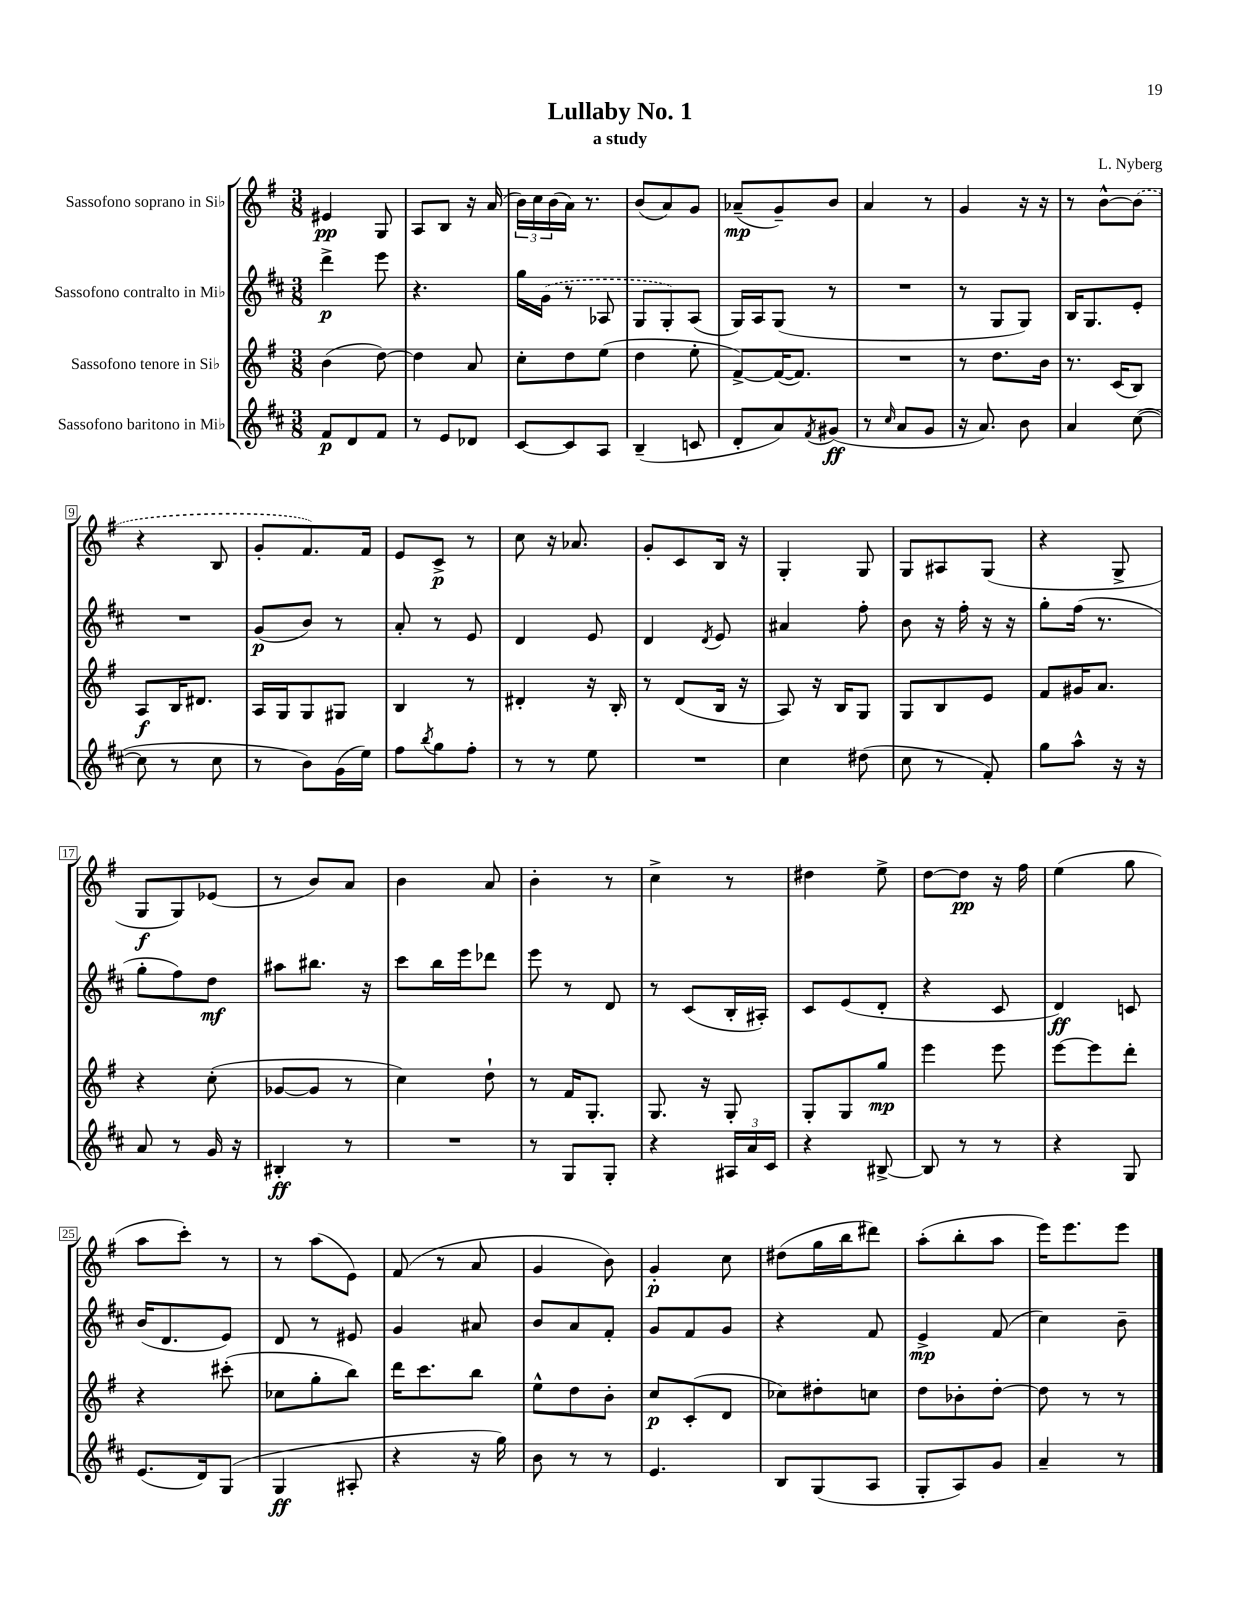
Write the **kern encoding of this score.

**kern	**kern	**kern	**kern
*staff4	*staff3	*staff2	*staff1
*clefG2	*clefG2	*clefG2	*clefG2
*k[f#c#]	*k[f#]	*k[f#c#]	*k[f#]
*M3/8	*M3/8	*M3/8	*M3/8
8f#/L	(4b\	4ddd^\	4e#/
8d/	.	.	.
8f#/J	[8dd\)	8eee\	8G/
=	=	=	=
8r	4dd\]	4.r	8A/L
8e/L	.	.	8B/J
8d-/J	8a/	.	16r
.	.	.	(16a/
=	=	=	=
[8c#/L	8cc'\L	16gg\LL	24b\LL)
.	.	.	24cc\
.	.	(16g\JJ	.
.	.	.	(24b\
8c#/]	8dd\	8r	16a\JJ)
.	.	.	8.r
8A/J	(8ee\J	8A-/	.
=	=	=	=
(4B~/	4dd\	8G/L	(8b/L
.	.	8G'/)	8a/)
8c/	8ee'\	(8A/J	8g/J
=	=	=	=
8d'/L	[8f#^/L)	16G/LL)	(8a-~/L
.	.	16A/J	.
8a/)	(16f#/_K	(8G/J	8g~/)
.	8.f#/]J)	.	.
8qf#/	.	.	.
(8g#/J	.	8r	8b/J
=	=	=	=
8r	4.r	4.r	4a/
16qqcc#/	.	.	.
8a/L	.	.	.
8g/J	.	.	8r
=	=	=	=
16r	8r	8r	4g/
8.a/)	.	.	.
.	8.dd\L	8G/L	.
8b\	.	8G/J)	16r
.	16b\Jk	.	16r
=	=	=	=
4a/	8.r	16B/LK	8r
.	.	8.G/	.
.	.	.	[8b^^\L
.	(16c/LK	.	.
([8cc#\	8B/J)	8e'/J	(8b\]J
=	=	=	=
8cc#\]	8A/L	4.r	4r
8r	16B/K	.	.
.	8.d#/J	.	.
8cc#\	.	.	8B/
=	=	=	=
8r	16A/LL	(8g/L	8g'/L
.	16G/J	.	.
8b\L)	8G/	8b/J)	8.f#/)
(16g\L	8G#/J	8r	.
16ee\JJ)	.	.	16f#/Jk
=	=	=	=
8ff#\L	4B/	8a'/	8e/L
8qbb/	.	.	.
8gg\	.	8r	8c^/J
8ff#'\J	8r	8e/	8r
=	=	=	=
8r	4d#'/	4d/	8cc\
8r	.	.	16r
.	.	.	8.a-/
8ee\	16r	8e/	.
.	16B'/	.	.
=	=	=	=
4.r	8r	4d/	8g'/L
.	(8d/L	.	8c/
.	.	8qd/	.
.	16B/Jk	8e/	16B/Jk
.	16r	.	16r
=	=	=	=
4cc#\	8A/)	4a#/	4G'/
.	16r	.	.
.	16B/LK	.	.
(8dd#\	8G/J	8ff#'\	8G/
=	=	=	=
8cc#\	8G/L	8b\	8G/L
8r	8B/	16r	8A#/
.	.	16ff#'\	.
8f#'/)	8e/J	16r	(8G/J
.	.	16r	.
=	=	=	=
8gg\L	8f#/L	8gg'\L	4r
8aa^^\J	16g#/K	(16ff#\Jk	.
.	8.a/J	8.r	.
16r	.	.	8G^/
16r	.	.	.
=	=	=	=
8a/	4r	8gg'\L	8G/L
8r	.	8ff#\)	8G/)
16g/	(8cc'\	8dd\J	(8e-/J
16r	.	.	.
=	=	=	=
4B#'/	[8g-/L	8aa#\L	8r
.	8g-/]J	8.bb#\J	8b/L)
8r	8r	.	8a/J
.	.	16r	.
=	=	=	=
4.r	4cc\)	8ccc#\L	4b\
.	.	16bb\L	.
.	.	16eee\J	.
.	8dd`\	8ddd-\J	8a/
=	=	=	=
8r	8r	8eee\	4b'\
8G/L	16f#/LK	8r	.
.	8.G'/J	.	.
8G'/J	.	8d/	8r
=	=	=	=
4r	8.G/	8r	4cc^\
.	.	(8c#/L	.
.	16r	.	.
24A#/LL	8G'/	16B'/L	8r
24a/	.	.	.
.	.	16A#'/JJ)	.
24c#/JJ	.	.	.
=	=	=	=
4r	8G'/L	8c#/L	4dd#\
.	8G/	(8e/	.
[8B#^/	8gg/J	8d'/J	8ee^\
=	=	=	=
8B#/]	4eee\	4r	[8dd\L
8r	.	.	8dd\]J
8r	8eee\	8c#/	16r
.	.	.	16ff#\
=	=	=	=
4r	[8eee\L	4d/)	(4ee\
.	8eee\]	.	.
8G/	8ddd'\J	8c/	8gg\
=	=	=	=
(8.e/L	4r	(16b/LK	8aa\L
.	.	8.d/	.
.	.	.	8ccc'\J)
16d/k)	.	.	.
(8G/J	(8ccc#'\	8e/J)	8r
=	=	=	=
4G/	8cc-\L	8d/	8r
.	8gg'\	8r	(8aa\L
8A#'/	8bb\J)	8e#/	8e\J)
=	=	=	=
4r	16ddd\LK	4g/	(8f#/
.	8.ccc\	.	.
.	.	.	8r
16r	8bb\J	8a#/	8a/
16gg\)	.	.	.
=	=	=	=
8b\	8ee^^\L	8b/L	4g/
8r	8dd\	8a/	.
8r	8b'\J	8f#'/J	8b\)
=	=	=	=
4.e/	8cc/L	8g/L	4g'/
.	(8c'/	8f#/	.
.	8d/J	8g/J	8cc\
=	=	=	=
8B/L	8cc-\L)	4r	(8dd#\L
(8G/	8dd#'\	.	16gg\L
.	.	.	16bb\J
8A/J	8cc\J	8f#/	8ddd#\J)
=	=	=	=
8G'/L	8dd\L	4e^/	(8aa'\L
8A/)	8b-'\	.	8bb'\
8g/J	[8dd'\J	(8f#/	8aa\J
=	=	=	=
4a~/	8dd\]	4cc#\)	16eee\LK)
.	.	.	8.eee\
.	8r	.	.
8r	8r	8b~\	8eee\J
==	==	==	==
*-	*-	*-	*-
